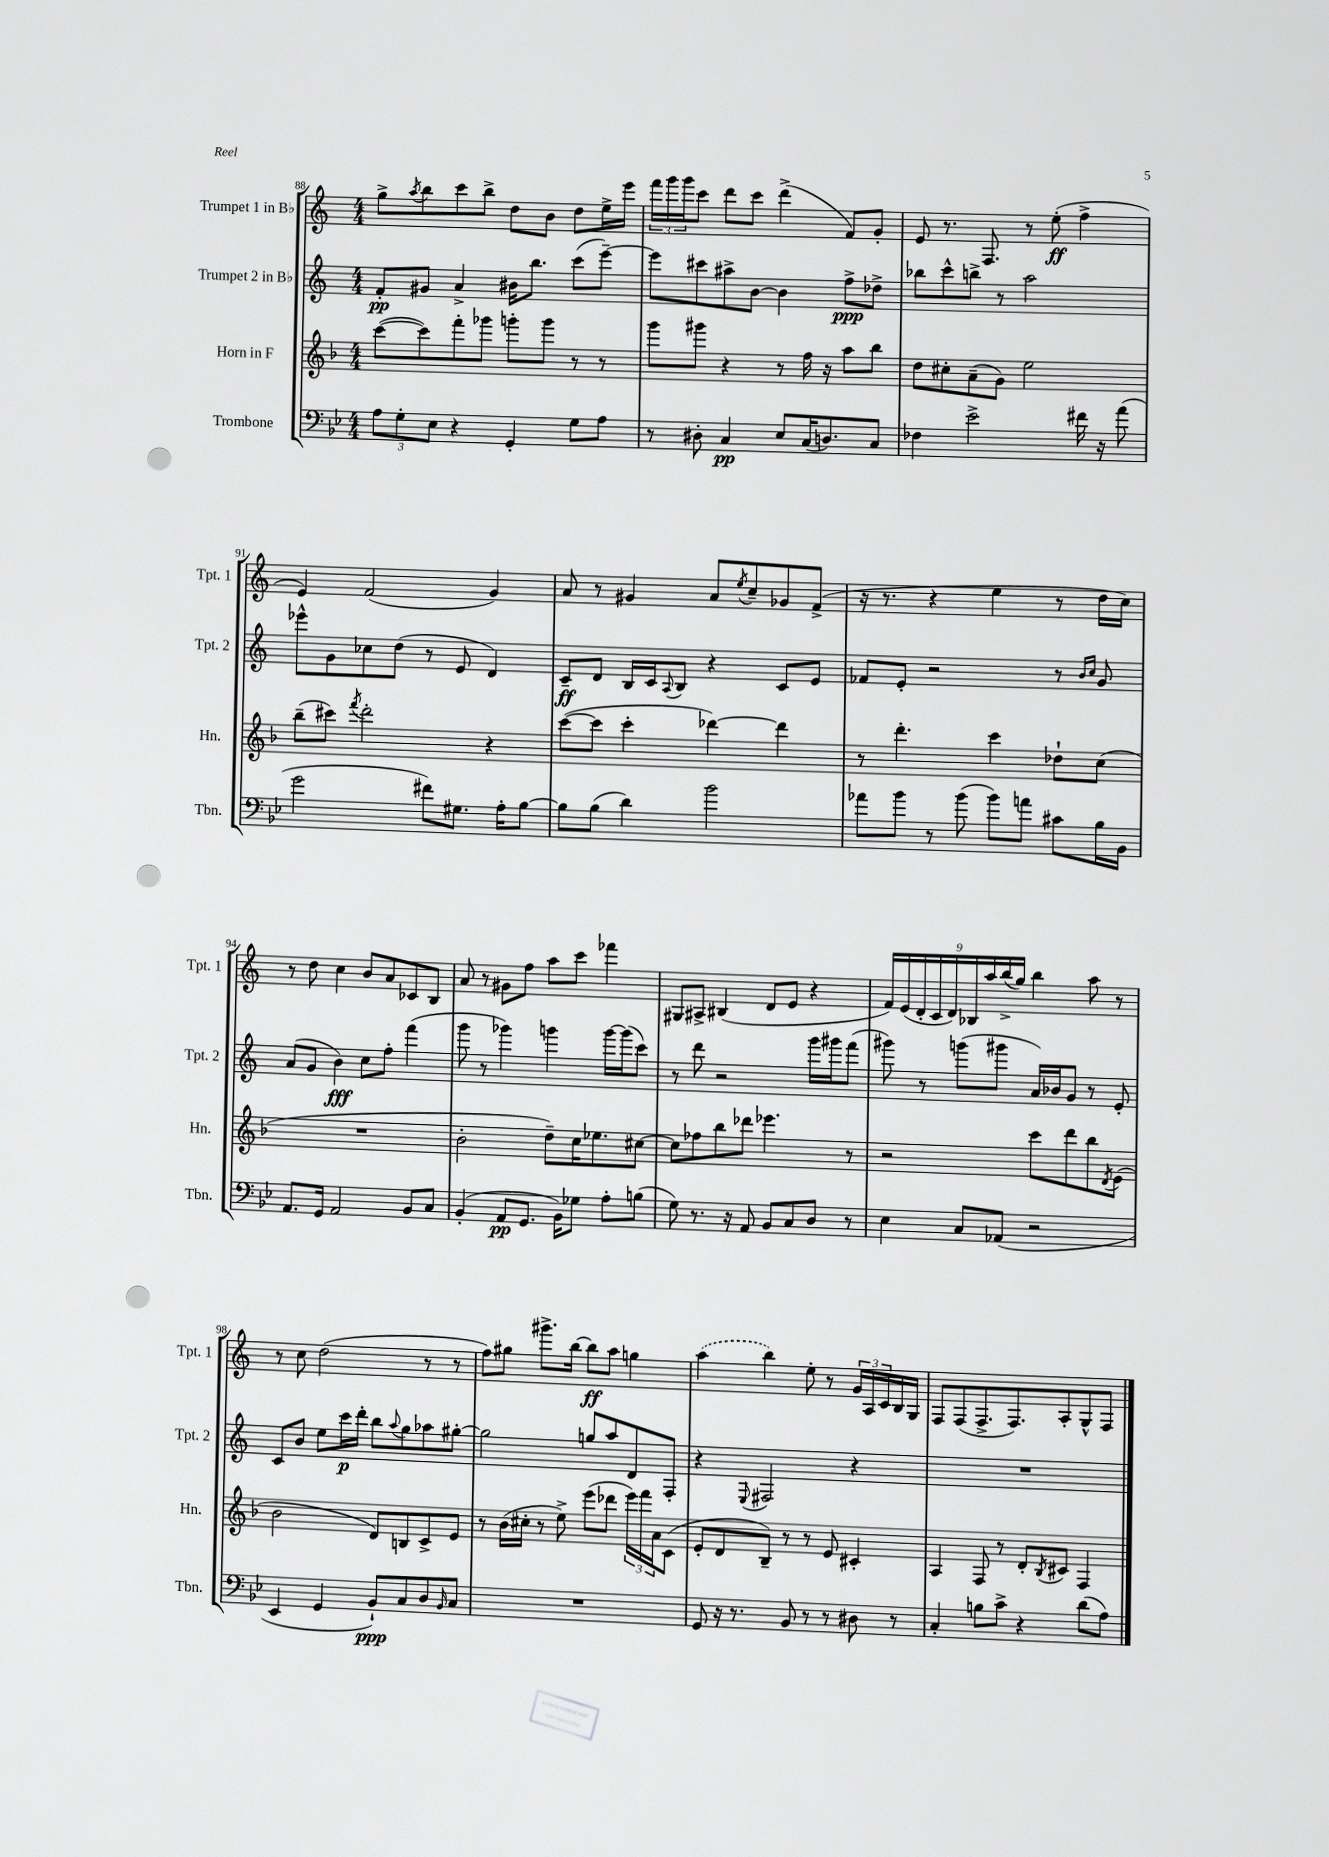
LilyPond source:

<<
\new StaffGroup <<
\new Staff = "s0" \with { instrumentName = "Trumpet 1 in Bb" shortInstrumentName = "Tpt. 1" } {
    \clef treble \key c \major \numericTimeSignature \time 4/4
    g''8-> \acciaccatura { a''8 } b''8 c'''8 b''8-> d''8 b'8 d''8 e''16-> e'''16 |
    \tuplet 3/2 { f'''16 g'''16 g'''16 } c'''8 d'''8 c'''8 d'''4->( f'8) g'8-. |
    e'8 r8. f8. r8 e''8-.\ff( f''4-> |
    e'4) f'2( g'4) |
    a'8 r8 gis'4 a'8 \acciaccatura { e''8 } c''8-- ges'8 f'8->( |
    r16 r8. r4 e''4 r8 d''16 c''16) |
    r8 d''8 c''4 b'8 a'8 ces'8 b8 |
    a'8 r8 gis'8 f''8 a''8 c'''8 fes'''4 |
    gis8 ais8-> bis4( d'8 e'8 r4 |
    \tuplet 9/8 { f'16) e'16( d'16-. c'16 d'16) bes16 a''16 b''16->( g''16) } b''4 a''8 r8 |
    r8 c''8 d''2( r8 r8 |
    f''8) gis''8 gis'''8.-> b''16~ b''8\ff a''8 g''4 |
    \once \slurDashed a''4( b''4) e''8-. r8 \tuplet 3/2 { g'16 a16 c'16 } b16 g16 |
    f8 f8( f8.-> f8.) a8-. g8-^ f8 \bar "|." |
}
\new Staff = "s1" \with { instrumentName = "Trumpet 2 in Bb" shortInstrumentName = "Tpt. 2" } {
    \clef treble \key c \major \numericTimeSignature \time 4/4
    f'8-.\pp gis'8 a'4-> bis'16 b''8. c'''8( e'''8~--) |
    e'''8 cis'''8 ais''8-> b'8~ b'4 f''8->\ppp des''8-> |
    bes''8 c'''8-^ b''8-> r8 a''2 |
    ees'''8-^ g'8 ces''8 d''8( r8 e'8 d'4) |
    c'8--\ff d'8 b16 c'16 \appoggiatura { a8 } b8 r4 c'8 e'8 |
    fes'8 e'8-. r2 r8 \grace { b'16 c''16 } g'8 |
    a'8( g'8 b'4\fff) c''8 f''8-. f'''4( |
    g'''8 r8 ges'''4) g'''4 g'''16~ g'''16( c'''8) |
    r8 d'''8 r2 g'''16 gis'''16 f'''8( |
    gis'''8) r8 g'''8( gis'''8 a'16) bes'16 g'8 r8 e'8-. |
    c'8 b'8 e''8 c'''16\p d'''16-. b''8 \appoggiatura { a''8 } g''8 aes''8 gis''8~-. |
    gis''2 g''8 a''8 d'8 f8-. |
    r4 \appoggiatura { e8 } fis2 r4 |
    R1 \bar "|." |
}
\new Staff = "s2" \with { instrumentName = "Horn in F" shortInstrumentName = "Hn." } {
    \clef treble \key f \major \numericTimeSignature \time 4/4
    c'''8~( c'''8) f'''8-. ges'''8 g'''8-. g'''8 r8 r8 |
    g'''8 gis'''8 r4 r8 f''16 r16 a''8 bes''8 |
    d''8 cis''8-. a'8--( g'8) e''2 |
    bes''8--( cis'''8) \acciaccatura { f'''8 } d'''2-. r4 |
    c'''8~( c'''8 c'''4-. des'''4~) des'''4 |
    r8 d'''4.-. c'''4 des''8-! c''8( |
    R1 |
    bes'2-. d''8--) c''16 ees''8. cis''8~ |
    cis''8 fes''8 bes''8 des'''8 ees'''4. r8 |
    r2 c'''8 d'''8 bes''8 \acciaccatura { d'8 } e'8( |
    bes'2 d'8) b8 c'8-> e'8 |
    r8 bes'16( cis''16-. r8 e''8->) e'''8( des'''8 \tuplet 3/2 { e'''16) f'''16 a'16 } c'8( |
    e'8-. d'8 bes8--) r8 r8 e'8 cis'4-. |
    a4 f8 r8 d'8-. \acciaccatura { bes8 } cis'8 f4 \bar "|." |
}
\new Staff = "s3" \with { instrumentName = "Trombone" shortInstrumentName = "Tbn." } {
    \clef bass \key bes \major \numericTimeSignature \time 4/4
    \tuplet 3/2 { a8 g8-. ees8 } r4 g,4-. g8 a8 |
    r8 dis8-. c4\pp ees8 c16( d8.) c8 |
    fes4 ees'2-> fis'16 r16 a'8( |
    g'2 fis'8) gis8. a16-. bes8~ |
    bes8 bes8( d'4) bes'2 |
    aes'8 bes'8 r8 bes'8( bes'8) a'8 cis'8 bes16 bes,16 |
    a,8. g,16 a,2 bes,8 c8 |
    bes,4-.( a,8\pp g,8. bes,16) ges8 a8-. b8( |
    g8) r8. r16 a,8 bes,8 c8 d8 r8 |
    ees4 c8 aes,8( r2 |
    ees,4 g,4 bes,8-!\ppp) c8 d8 \grace { bes,16 } c8 |
    R1 |
    g,8 r16 r8. bes,8 r8 r8 dis8 r8 |
    c4-. b8 c'8-> r4 d'8( a8) \bar "|." |
}
>>
>>
\layout { \context { \Score currentBarNumber = #88 } }
